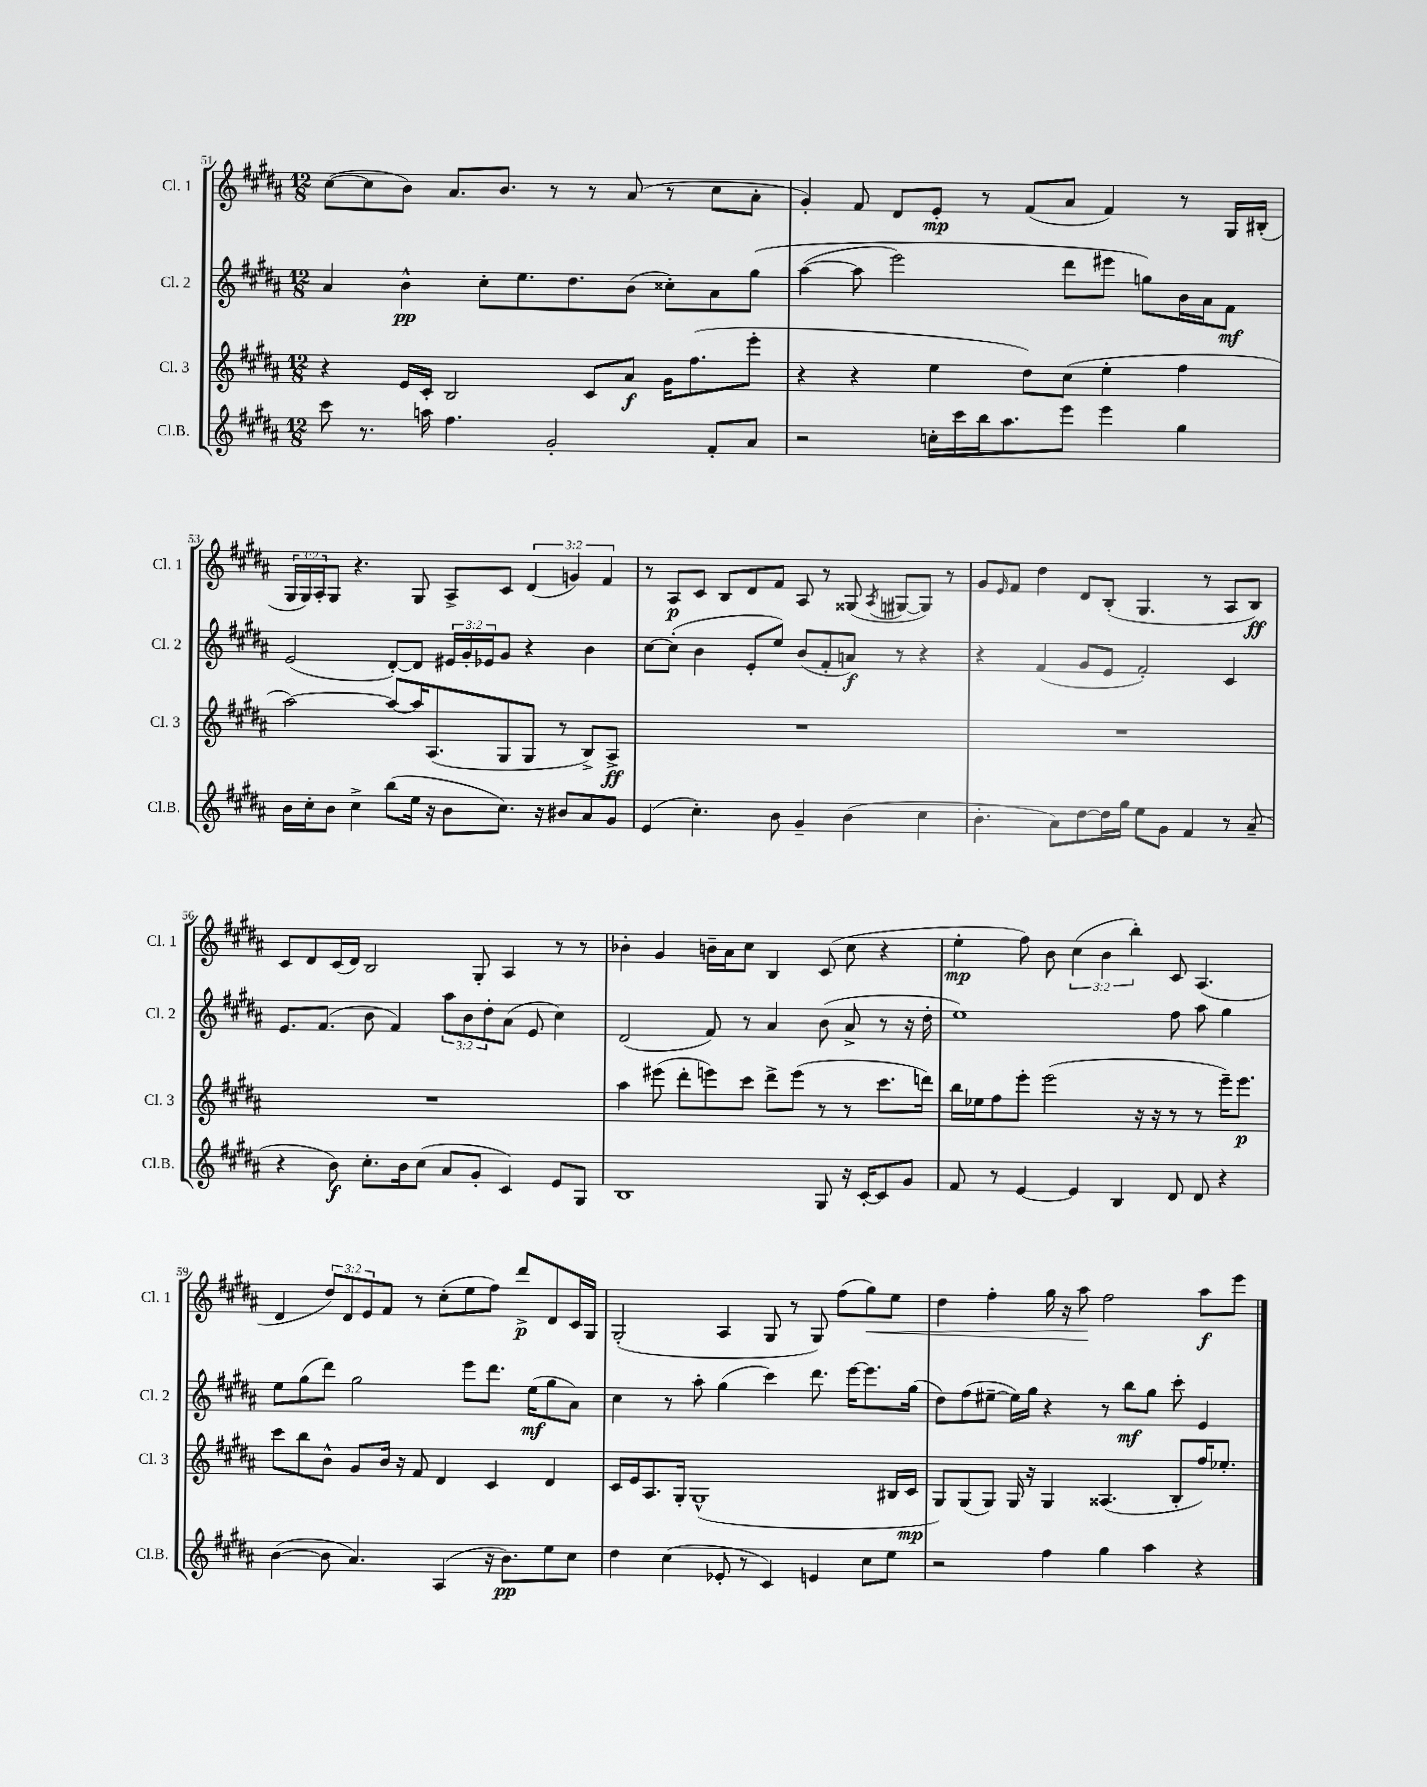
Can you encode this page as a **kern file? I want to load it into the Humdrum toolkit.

**kern	**kern	**kern	**kern
*staff4	*staff3	*staff2	*staff1
*clefG2	*clefG2	*clefG2	*clefG2
*k[f#c#g#d#a#]	*k[f#c#g#d#a#]	*k[f#c#g#d#a#]	*k[f#c#g#d#a#]
*M12/8	*M12/8	*M12/8	*M12/8
8ccc#\	4r	4a#/	([8cc#\L
8.r	.	.	8cc#\]
.	16e/LL	4b^^\	8b\J)
16aa\	16c#'/JJ	.	.
4.ff#\	2B/	.	8.a#/L
.	.	8cc#'\L	.
.	.	.	8.b/J
.	.	8.ee\	.
2g#'/	.	.	8r
.	.	8.dd#\	.
.	8c#/L	.	8r
.	8a#/J	(8b\J	(8a#/
.	16g#\LK	8cc##'\L)	8r
.	(8.ff#\	.	.
8f#'/L	.	8a#\	8cc#\L
8a#/J	8eee'\J	&(8gg#\J	8a#'\J
=	=	=	=
2r	4r	([4aa#\	4g#'/)
.	4r	8aa#\]	8f#/
.	.	2eee\)	8d#/L
16cc'\LL	4ee\	.	8e'/J
16ccc#\	.	.	.
16bb\J	.	.	8r
8.aa#\	.	.	.
.	8dd#\L)	.	(8f#/L
8eee\J	(8cc#\J	8ddd#\L	8a#/J
4eee\	4ee'\	8eee#\J	4f#/)
.	.	8gg\L&)	.
4gg#\	4ff#\	16b\L	8r
.	.	16a#\J	.
.	.	8f#\J	16G#/LL
.	.	.	(16B#'/JJ
=	=	=	=
16b\LL	[2aa#\)	(2e/	24G#/LL
.	.	.	24G#/)
16cc#'\J	.	.	.
.	.	.	24A#'/J
8b\J	.	.	8G#/J
4cc#^\	.	.	4.r
(8bb\L	8aa#/_L	[8d#'/L)	.
16ee\Jk	16aa#/]K	8d#/]J	8G#/
16r	(8.A#/	.	.
8b\L	.	24e#/LL	8A#^/L
.	.	24g#'/	.
.	.	24e-/J	.
8.cc#\J)	8G#/	8g#/J	8c#/J
.	8G#/J	4r	(6d#/
16r	.	.	.
8b#/L	8r	.	.
.	.	.	6g/)
8a#/	8B^/L)	4b\	.
.	.	.	6f#/
8g#/J	8A#^/J	.	.
=	=	=	=
(4e/	1.r	[8cc#\L	8r
.	.	(8cc#'\]J	8A#/L
4.cc#'\)	.	4b\	8c#/J
.	.	.	8B/L
.	.	8e'/L	8d#/
8b\	.	8ee/J)	8f#/J
4g#~/	.	(8b/L	8A#/
.	.	8f#'/	8r
(4b\	.	8a/J)	(8G##/
.	.	.	8qA#/
.	.	8r	[8G#/L
4cc#\	.	4r	8G#/]J)
.	.	.	8r
=	=	=	=
4.b'\	1.r	4r	8g#/L
.	.	.	16qqe/
.	.	.	8f#/J
.	.	(4f#/	4dd#\
8a#\L)	.	.	.
[8dd#\	.	8g#/L	8d#/L
16dd#\]L	.	8e/J	(8B'/J
16gg#\JJ	.	.	.
8ee\L	.	2f#'/)	4.G#/
8g#\J	.	.	.
4f#/	.	.	.
.	.	.	8r
8r	.	4c#/	8A#/L
(8a#~/	.	.	8B/J)
=	=	=	=
4r	1.r	8.e/L	8c#/L
.	.	.	8d#/
.	.	(8.f#/J	.
8b\)	.	.	(16c#/L
.	.	.	16d#/JJ)
8.cc#'\L	.	8b\	2B/
.	.	4f#/)	.
16b\k	.	.	.
(8cc#\J	.	.	.
8a#/L	.	12aa#\L	.
.	.	12b\	.
8g#'/J	.	.	8G#'/
.	.	12dd#'\	.
4c#/)	.	(8a#\J	4A#/
.	.	8e/	.
8e/L	.	4cc#\)	8r
8G#/J	.	.	8r
=	=	=	=
1B	4aa#\	(2d#/	4b-'\
.	(8eee#\	.	4g#/
.	8ddd#'\L	.	.
.	8eee\)	8f#/)	16b~\LL
.	.	.	16a#\J
.	8ccc#\J	8r	8cc#\J
.	8ddd#^\L	4a#/	4B/
.	(8eee\J	.	.
8G#/	8r	(8b\	(8c#/
16r	8r	8a#^/	8cc#\
[16c#'/LK	.	.	.
8c#/]	8.ccc#\L	8r	4r
8g#/J	.	16r	.
.	16ddd\Jk)	16dd#'\	.
=	=	=	=
8f#/	16bb\LL	1ee)	4ee'\
.	16ee-\J	.	.
8r	8ff#\	.	.
[4e/	8eee'\J	.	8ff#\)
.	(2eee\	.	8b\
4e/]	.	.	(6cc#\
.	.	.	6b\
4B/	.	.	.
.	.	.	6bb'\)
.	16r	.	.
.	16r	.	.
8d#/	8r	8ff#\	8c#/
8d#/	8r	8aa#\	(4.A#/
4r	16eee~\LK)	4gg#\	.
.	8.eee\J	.	.
=	=	=	=
([4b\	8ccc#\L	8ee\L	4d#/
.	8bb\	(8gg#\	.
8b\]	8b^^\J	8ddd#\J)	12dd#/L)
.	.	.	12d#/
4.a#/)	8g#/L	2gg#\	.
.	.	.	12e/
.	16b/Jk	.	8f#/J
.	16r	.	.
.	8f#/	.	8r
(4A#/	4d#/	.	(8cc#'\L
.	.	8eee\L	8ee\
16r	4c#/	8.ddd#\J	8ff#\J)
8.b\L)	.	.	.
.	.	.	8ddd#^/L
.	.	(16ee\LK	.
8ee\	4d#/	8gg#\	8d#/
8cc#\J	.	8a#\J)	16c#/L
.	.	.	16G#/JJ
=	=	=	=
4dd#\	16c#/LL	4cc#\	(2G#'/
.	16e/J	.	.
.	8.A#/	.	.
(4cc#\	.	8r	.
.	16G#'/Jk	.	.
.	(1G#^^	8aa#'\	.
8e-'/	.	(4gg#\	4A#/
8r	.	.	.
4c#/)	.	4ccc#\)	8G#/
.	.	.	8r
4e/	.	8.ddd#\	8G#/)
.	.	.	(8ff#\L
.	.	[16eee\LK	.
8cc#\L	.	8.eee\]	8gg#\)
8ee\J	16B#/LL	.	8ee\J
.	16c#/JJ	(16gg#\Jk	.
=	=	=	=
2r	8G#/L)	8dd#\L)	4dd#\
.	(8G#/	(8ff#\	.
.	8G#/J)	[8ee#~\J	4ff#'\
.	16G#/	16ee#\]LL)	.
.	16r	16gg#\JJ	.
4ff#\	4G#/	4r	16gg#\
.	.	.	16r
.	.	.	8aa#\
4gg#\	(4.A##/	8r	2ff#\
.	.	8bb\L	.
4aa#\	.	8gg#\J	.
.	8B'/L	8ccc#'\	.
4r	16ff#/K)	4e/	8aa#\L
.	8.ee-'/J	.	.
.	.	.	8eee\J
==	==	==	==
*-	*-	*-	*-
